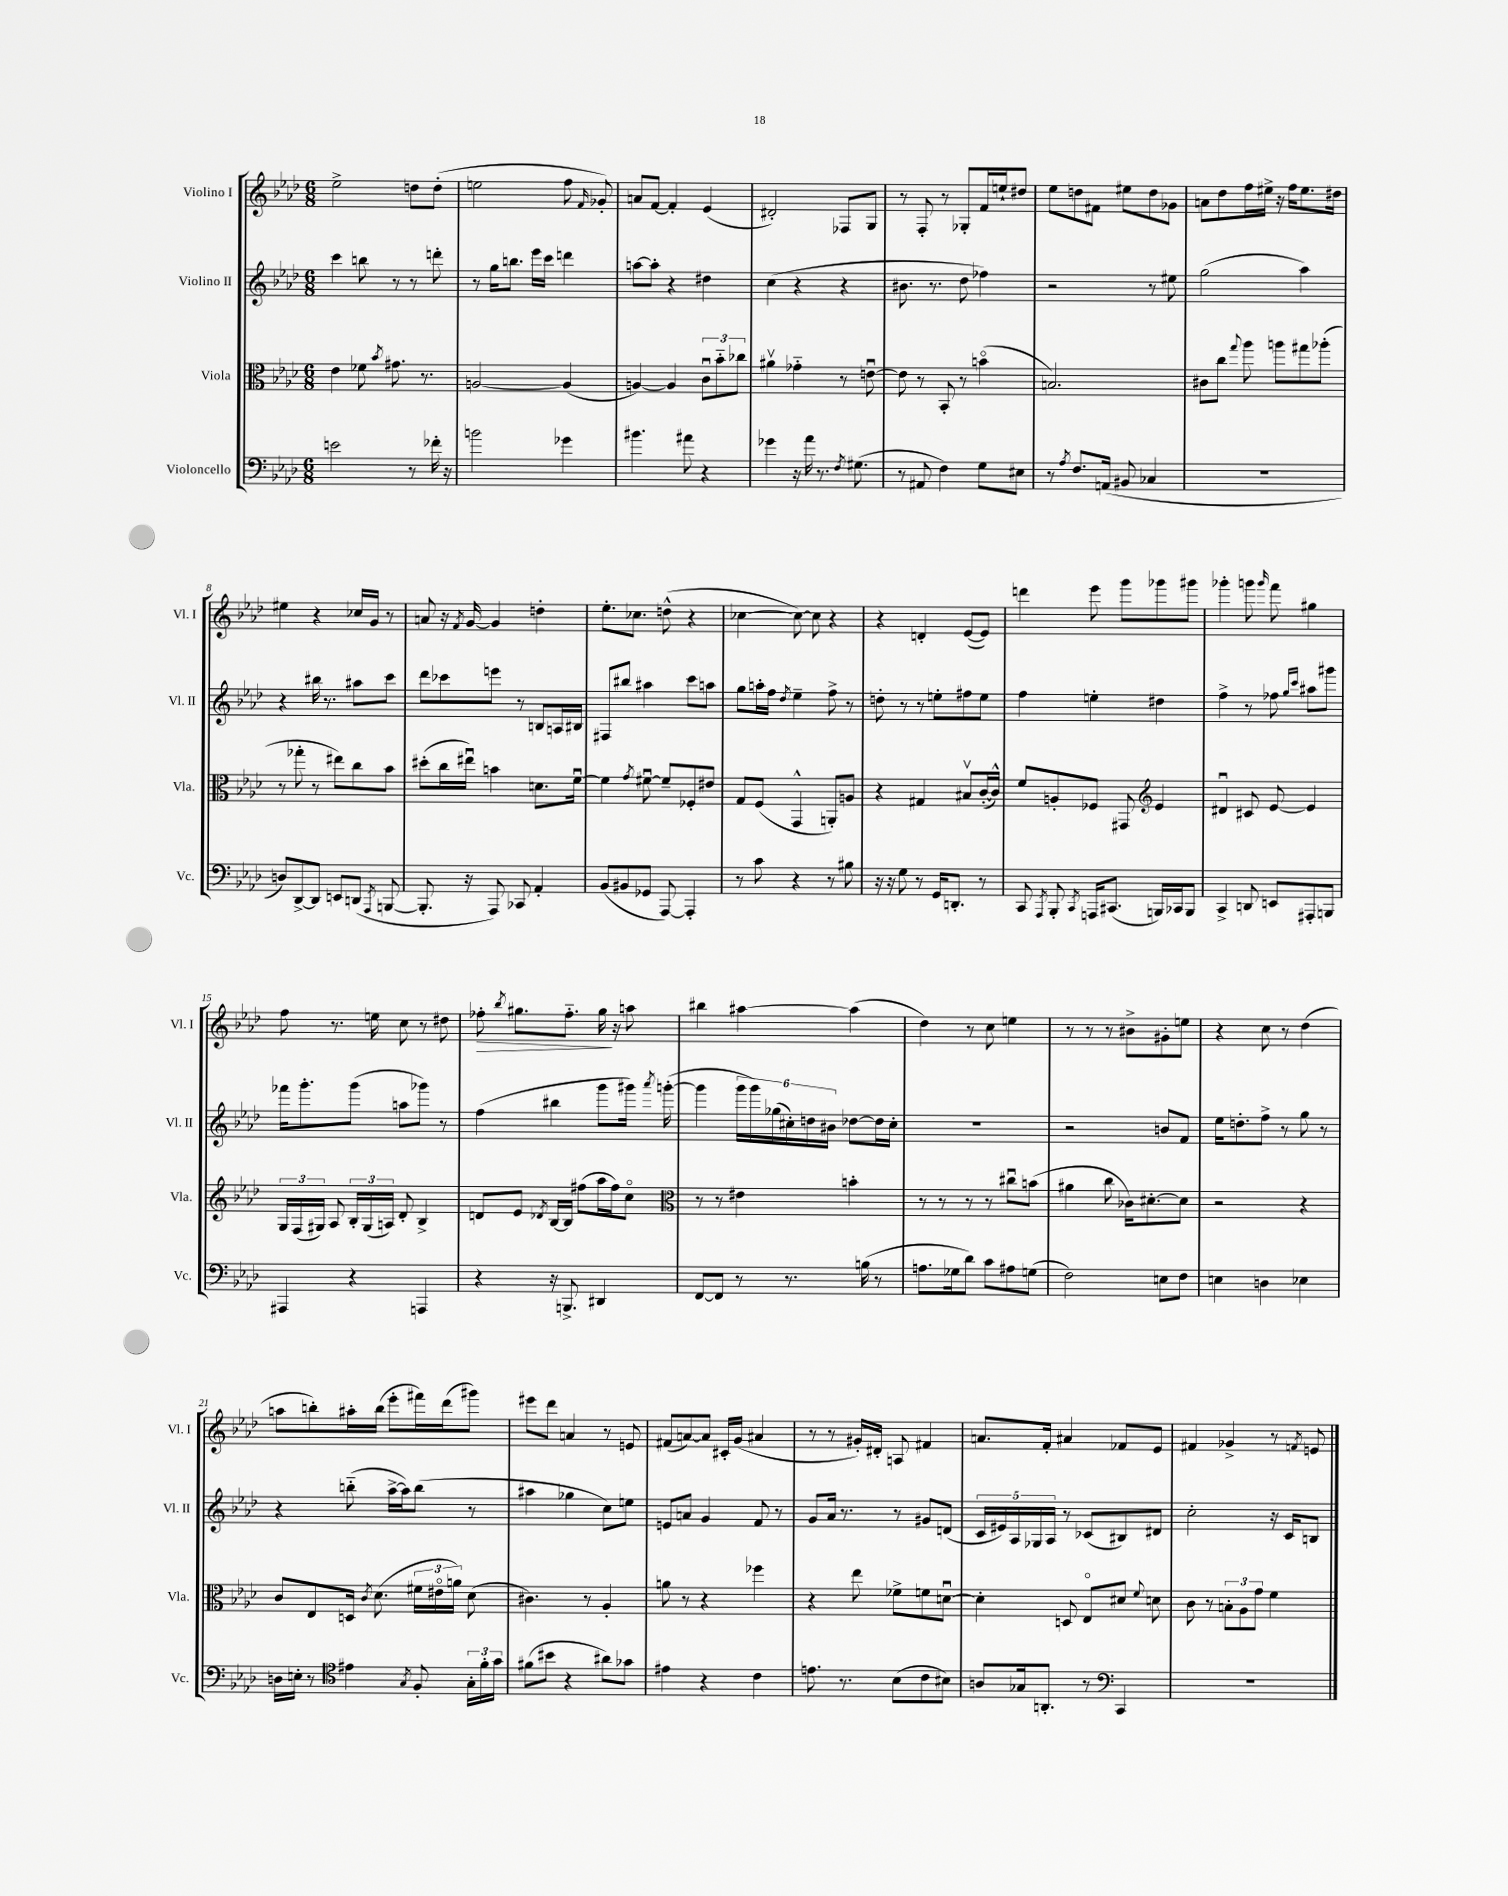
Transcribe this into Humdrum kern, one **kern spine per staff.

**kern	**kern	**kern	**kern	**dynam
*part4	*part3	*part2	*part1	*part1
*staff4	*staff3	*staff2	*staff1	*staff1
*I"Violoncello	*I"Viola	*I"Violino II	*I"Violino I	*
*I'Vc.	*I'Vla.	*I'Vl. II	*I'Vl. I	*
*clefF4	*clefC3	*clefG2	*clefG2	*
*k[b-e-a-d-]	*k[b-e-a-d-]	*k[b-e-a-d-]	*k[b-e-a-d-]	*
*M6/8	*M6/8	*M6/8	*M6/8	*
=1	=1	=1	=1	=1
2en\	4e-\	4ccc\	2ee-^\	.
.	8f-X\	8bbn\	.	.
.	8qb-/	.	.	.
.	8.g#X\	8r	.	.
8r	.	8r	8ddn\L	.
.	8.r	.	.	.
16f-X'\	.	8dddn'\	(8dd'\J	.
16r	.	.	.	.
=2	=2	=2	=2	=2
2bn\	[2An/	8r	2een\	.
.	.	16gg\KL	.	.
.	.	8.bbn\J	.	.
.	.	16eee-\LL	.	.
.	.	16ccc\JJ	.	.
4g-X\	(4A/]	4dddn\	8ff\	.
.	.	.	16qqf/	.
.	.	.	8g-X'/)	.
=3	=3	=3	=3	=3
4.b#X\	[4An/)	[8aan\L	8an/L	.
.	.	8aa'\J]	[8f/J	.
.	4A/]	4r	4f'/]	.
8a#X\	.	.	.	.
4r	12cu\L	4dd#X\	(4e-/	.
.	12b-\	.	.	.
.	12cc-X\J	.	.	.
=4	=4	=4	=4	=4
4g-X\	4a#Xv\	(4cc\	2d#X'/)	.
16r	4g-X\	4r	.	.
16a-\	.	.	.	.
8.r	.	.	.	.
.	8r	4r	8F-X/L	.
8qF/	.	.	.	.
(8.G#X\	.	.	.	.
.	[8enu\	.	8G/J	.
=5	=5	=5	=5	=5
8r	8e\]	8.b#X\	8r	.
8AA#X/	8r	.	8F'/	.
.	.	8.r	.	.
4F\)	8BB-'/	.	8r	.
.	8r	8dd-\	8G-X'/L	.
8G\L	(4bn\	4ff-X\)	16f/L	.
.	.	.	16een`/J	.
8E#X\J	.	.	8dd#X/J	.
=6	=6	=6	=6	=6
8r	2.Bn/)	2r	8ee-\L	.
8qA-/	.	.	.	.
8.F/L	.	.	8ddn\	.
.	.	.	8f#X\J	.
(16AAn/Jk	.	.	.	.
8BB#X/	.	.	8ee#X\L	.
4C-X/	.	8r	8dd\	.
.	.	8ee#X\	8g-X\J	.
=7	=7	=7	=7	=7
2.r	8c#X\L	(2gg\	8an\L	.
.	8cc\J	.	8dd-\	.
.	8qqgg/	.	.	.
.	8aa-\	.	16ff\L	.
.	.	.	16ee#X^\JJ	.
.	8aan\L	.	16r	.
.	.	.	16ff\KL	.
.	8gg#X\	4aa-\)	8.ee#\	.
.	(8aa-X'\J	.	.	.
.	.	.	16dd#X\Jk	.
!!LO:LB:g=z
=8	=8	=8	=8	=8
8Dn/L)	8r	4r	4ee#X\	.
[8DD-^/	8gg-X'\	.	.	.
8DD-/J]	8r	16bb#X\	4r	.
.	.	8.r	.	.
8EEn/L	8ee#X\L)	.	.	.
(8DDn/J	8cc\	8aa#X\L	16cc-X/LL	.
.	.	.	16g/JJ	.
8qAAA-/	.	.	.	.
[8BBBn/	8b-\J	8ccc\J	8r	.
=9	=9	=9	=9	=9
8.BBB'/]	(8dd#X'\L	8ddd-\L	8an/	.
.	16cc\L	8ccc-X\	16r	.
.	.	.	8qf/	.
16r	16ee#Xu\JJ)	.	[16g/	.
8AAA-/)	4bn\	8eeen\J	4g/]	.
8CC-X/	.	8r	.	.
4AA-'/	8.dn\L	8Bn/L	4ddn'\	.
.	.	16An/L	.	.
.	[16fu\Jk	16B#X/JJ	.	.
=10	=10	=10	=10	=10
(8BB-/L	4f\]	8F#X/L	8.ee-'\L	.
8BB#X/	.	8bb#X/J	.	.
.	.	.	8.cc-X\J	.
.	8qg/	.	.	.
8GG-X/J	[8f#Xu\	4aa#X\	.	.
[8AAA-/)	8f#~/L]	.	(8ddn^^\	.
4AAA-'/]	8F-X'/	8ccc\L	4r	.
.	8e#X/J	8aan\J	.	.
=11	=11	=11	=11	=11
8r	8G/L	8gg\L	[4cc-X\	.
8c\	(8F/J	16aan'\L	.	.
.	.	16ff\JJ	.	.
.	.	8qdd-/	.	.
4r	4GG^^/	4ee-~\	8cc-\_)	.
.	.	.	8cc-\]	.
8r	8AAn'/L)	8ff^\	4r	.
8B#X\	8An/J	8r	.	.
=12	=12	=12	=12	=12
16r	4r	8ddn'\	4r	.
16r	.	.	.	.
8G\	.	8r	.	.
8r	4G#X/	8r	4dn'/	.
16GG/KL	.	8een'\L	.	.
8.DDn'/J	.	.	.	.
.	8B#Xv/L	8ff#X\	([8e-/L	.
8r	([16c'/L	8ee\J	8e-/J])	.
.	16c^^/JJ])	.	.	.
=13	=13	=13	=13	=13
8CC/	8f/L	4ff\	4dddn\	.
8qAAA-/	.	.	.	.
8BBB-'/	8An'/	.	.	.
8qCC/	.	.	.	.
16AAAn/KL	8F-X/J	4een'\	8eee-\	.
(8.CC#X/J	.	.	.	.
.	8GG#X/	.	8ggg\L	.
*	*clefG2	*	*	*
16BBBn/LL)	4e-/	4dd#X\	8ggg-X\	.
16CC-X/J	.	.	.	.
8BBB/J	.	.	8ggg#X\J	.
=14	=14	=14	=14	=14
4CC^/	4d#Xu/	4ff^\	4ggg-X'\	.
8DDn/	8c#X/	8r	8gggn\	.
.	.	.	16qqggg/	.
8EEn/L	[8e-/	8ff-X\	8fff\	.
.	.	16qqgg/LL	.	.
.	.	16qqccc/JJ	.	.
8AAA#X'/	4e-/]	8aa#X\L	4gg#X\	.
8BBBn/J	.	8ggg#X\J	.	.
!!LO:LB:g=z
=15	=15	=15	=15	=15
4AAA#X/	24G/LL	16fff-X\KL	8ff\	.
.	(24F/	.	.	.
.	.	8.ggg'\	.	.
.	24G#X/JJ)	.	.	.
.	8A-/	.	8.r	.
4r	24B-'/LL	(8ggg\J	.	.
.	(24G#/	.	.	.
.	.	.	16een\	.
.	24An/JJ)	.	.	.
.	8d-'/	8aan\L	8cc\	.
4AAAn/	4B-^/	8ggg-X\J)	8r	.
.	.	8r	8dd#X\	.
=16	=16	=16	=16	=16
!	!	!	!	!LO:HP:b
4r	8dn/L	(4ff\	8ff-X'\	>
.	.	.	8qbb-/	.
.	8e-/J	.	8.gg#X\L	.
.	8qd-X/	.	.	.
16r	[16B-/LL	4bb#X\	.	.
8.BBBn^/	16B-/JJ]	.	8.ff-\J	.
.	(8ff#X\L	.	.	.
4DD#X/	16aa-\L	8ggg\L	16gg#\	.
.	16ff#\J)	.	16r	]
.	8cc\J	16ggg#X\Jk)	8aan\	.
.	.	8qaaa-/	.	.
.	.	([16gggn'\	.	.
=17	=17	=17	=17	=17
*	*clefC3	*	*	*
[8FF/L	8r	4ggg\]	4bb#X\	.
8FF/J]	8r	.	.	.
8r	4e#X\	24ggg\LL	[4aa#X\	.
.	.	24ggg\)	.	.
.	.	(24gg-X\	.	.
8.r	.	24cc#X'\)	.	.
.	.	24ddn\	.	.
.	.	24b#X\JJ	.	.
.	4bn'\	[8dd-X\L	(4aa#\]	.
(16Bn\	.	.	.	.
8r	.	16dd-\L]	.	.
.	.	16cc#'\JJ	.	.
=18	=18	=18	=18	=18
8.An\L	8r	2.r	4dd-\)	.
.	8r	.	.	.
16G-X\k	.	.	.	.
8d-\J)	8r	.	8r	.
8c\L	8r	.	8cc\	.
8A#X\	8cc#Xu\L	.	4een\	.
(8Gn\J	(8bn\J	.	.	.
=19	=19	=19	=19	=19
2F\)	4a#X\	2r	8r	.
.	.	.	8r	.
.	8cc\	.	8r	.
.	16c-X\KL)	.	8b#X^\L	.
.	[8.d#X'\	.	.	.
8En\L	.	8bn/L	8g#X'\	.
8F\J	8d#\J]	8f/J	8een\J	.
=20	=20	=20	=20	=20
4En\	2r	16ee-\KL	4r	.
.	.	8.ddn'\	.	.
4Dn\	.	8ff^\J	8cc\	.
.	.	8r	8r	.
4E-X\	4r	8gg\	(4dd-\	.
.	.	8r	.	.
!!LO:LB:g=z
=21	=21	=21	=21	=21
16Dn\LL	8c/L	4r	8aan\L	.
16En'\JJ	.	.	.	.
8r	8E-/	.	8bbn'\)	.
*clefC4	*	*	*	*
4e#X\	16Dn/Jk	(8bbn\	16aa#X'\L	.
.	8qc/	.	.	.
.	(8.d-\	.	(16bb\JJ	.
.	.	[16aa-^\LL	8eee-'\L	.
.	.	16aa-\J])	.	.
8qG/	.	.	.	.
8F'/	24f#X\LL	(8bb\J	16fff#X\L)	.
.	24e#X\	.	.	.
.	.	.	(16ddd-\J	.
.	24an\JJ)	.	.	.
24G'\LL	(8d-\	8r	8ggg#X\J)	.
24f'\	.	.	.	.
24g\JJ	.	.	.	.
=22	=22	=22	=22	=22
(8f#X\L	4.c#X\)	4aa#X\	8eee#X\L	.
8b#X\J	.	.	8ddd-\J	.
4r	.	4gg-X\	4an/	.
.	8r	.	.	.
8a#X\L)	4A-'/	8cc\L)	8r	.
8g-X\J	.	8een\J	8en/	.
=23	=23	=23	=23	=23
4e#X\	8an\	8en/L	(8f#X/L	.
.	8r	8an/J	[8an/)	.
4r	4r	4g/	8a/J]	.
.	.	.	16c#X'/LL	.
.	.	.	(16g/JJ	.
4c\	4ff-X\	8f/	4a#X/	.
.	.	8r	.	.
=24	=24	=24	=24	=24
8.en\	4r	8g/L	8r	.
.	.	16a-/Jk	8r	.
8.r	.	8.r	.	.
.	8ee-\	.	16g#X'/LL)	.
.	.	.	16d#X'/JJ	.
(8B-\L	8f-X^\L	8r	8An/	.
8c\	8fn\	8g#X/L	4f#X/	.
8B#X\J)	[8dnu\J	(8dn/J	.	.
=25	=25	=25	=25	=25
8An/L	4d'\]	20c/LL	8.an/L	.
.	.	20e#X/)	.	.
.	.	20A-/	.	.
16G-X/k	.	.	.	.
.	.	20G-X/	.	.
8.AAn'/J	.	.	16f'/Jk	.
.	.	20A-/JJ	.	.
.	8Dn/	8r	4a#X/	.
8r	8E-/L	(8c-X/L	.	.
*clefF4	*	*	*	*
4CC/	8d#X/J	8B#X/)	8f-X/L	.
.	8qqf/	.	.	.
.	8dn\	8d#X/J	8e-/J	.
=26	=26	=26	=26	=26
2.r	8c\	2cc'\	4f#X/	.
.	8r	.	.	.
.	12Bn'\L	.	4g-X^/	.
.	12A-\	.	.	.
.	12g\J	.	.	.
.	4f\	16r	8r	.
.	.	16c/KL	.	.
.	.	.	8qfn/	.
.	.	8Bn/J	8en/	.
==	==	==	==	==
*-	*-	*-	*-	*-
